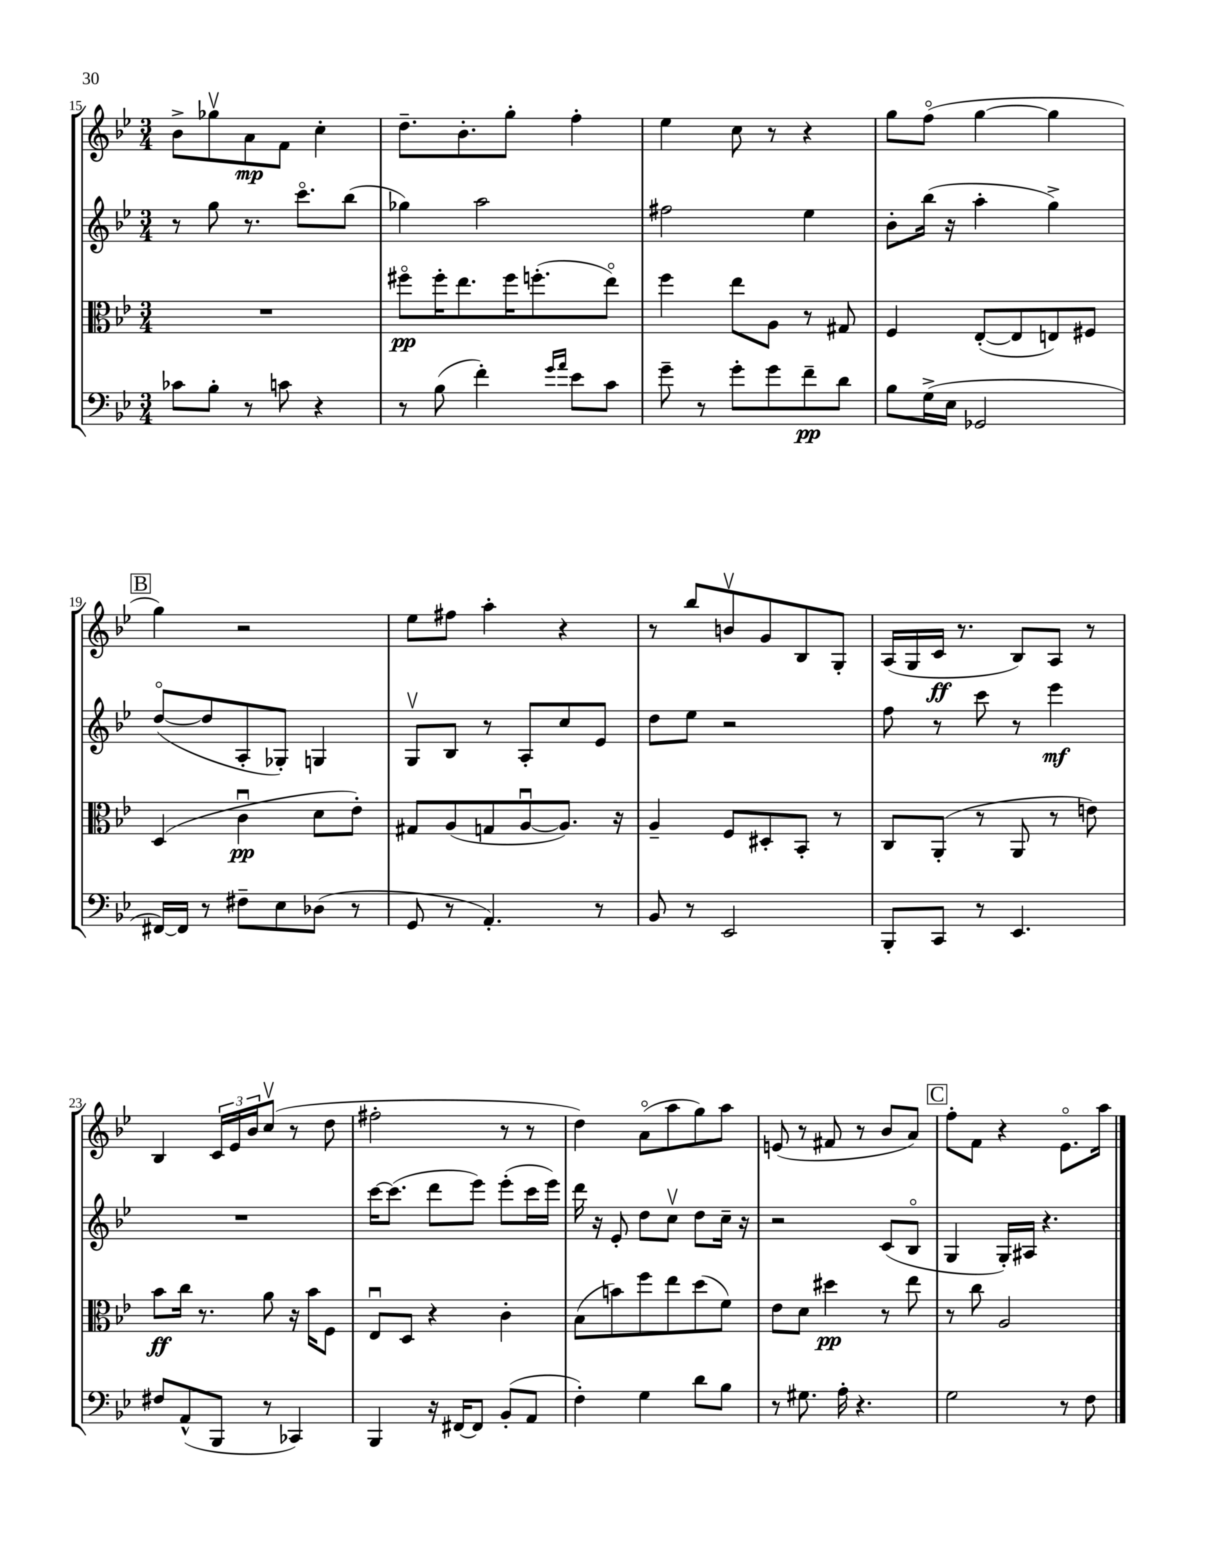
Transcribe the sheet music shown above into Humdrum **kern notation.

**kern	**dynam	**kern	**dynam	**kern	**dynam	**kern	**dynam
*part4	*part4	*part3	*part3	*part2	*part2	*part1	*part1
*staff4	*staff4	*staff3	*staff3	*staff2	*staff2	*staff1	*staff1
*clefF4	*	*clefC3	*	*clefG2	*	*clefG2	*
*k[b-e-]	*	*k[b-e-]	*	*k[b-e-]	*	*k[b-e-]	*
*M3/4	*	*M3/4	*	*M3/4	*	*M3/4	*
=15	=15	=15	=15	=15	=15	=15	=15
8c-X\L	.	2.r	.	8r	.	8b-^\L	.
8B-'\J	.	.	.	8gg\	.	8gg-Xv\	.
8r	.	.	.	8.r	.	8a\	mp
8cn\	.	.	.	.	.	8f\J	.
.	.	.	.	8.ccc\L	.	.	.
4r	.	.	.	.	.	4cc'\	.
.	.	.	.	(8bb-\J	.	.	.
=16	=16	=16	=16	=16	=16	=16	=16
8r	.	8ff#X\L	pp	4gg-X\)	.	8.dd~\L	.
(8B-\	.	16ff#'\K	.	.	.	.	.
.	.	8.ee-\	.	.	.	8.b-'\	.
4f'\)	.	.	.	2aa\	.	.	.
.	.	16ff#\K	.	.	.	8gg'\J	.
.	.	(8.ffn'\	.	.	.	.	.
16qqg/LL	.	.	.	.	.	.	.
16qqa/JJ	.	.	.	.	.	.	.
8e-\L	.	.	.	.	.	4ff'\	.
8c\J	.	8ee-\J)	.	.	.	.	.
=17	=17	=17	=17	=17	=17	=17	=17
8g~\	.	4ff\	.	2ff#X\	.	4ee-\	.
8r	.	.	.	.	.	.	.
8g'\L	.	8ee-\L	.	.	.	8cc\	.
8g\	.	8A\J	.	.	.	8r	.
8f~\	pp	8r	.	4ee-\	.	4r	.
8d\J	.	8G#X/	.	.	.	.	.
=18	=18	=18	=18	=18	=18	=18	=18
8B-\L	.	4F/	.	8b-'\L	.	8gg\L	.
(16G^\L	.	.	.	(16bb-\Jk	.	(8ff\J	.
16E-\JJ	.	.	.	16r	.	.	.
2GG-X/	.	([8E-'/L	.	4aa'\	.	[4gg\	.
.	.	8E-/]	.	.	.	.	.
.	.	8En/)	.	4gg^\)	.	4gg\]	.
.	.	8F#X/J	.	.	.	.	.
!!LO:LB:g=z
!!LO:REH:place=s1:t=B
=19	=19	=19	=19	=19	=19	=19	=19
[16FF#X/LL)	.	(4D/	.	([8dd/L	.	4gg\)	.
16FF#/JJ]	.	.	.	.	.	.	.
8r	.	.	.	8dd/]	.	.	.
8F#X~\L	.	4cu\	pp	8A'/	.	2r	.
8E-\	.	.	.	8G-X'/J)	.	.	.
(8D-X\J	.	8d\L	.	4Gn/	.	.	.
8r	.	8e-'\J)	.	.	.	.	.
=20	=20	=20	=20	=20	=20	=20	=20
8GG/	.	8G#X/L	.	8Gv/L	.	8ee-\L	.
8r	.	(8A/	.	8B-/J	.	8ff#X\J	.
4.AA'/)	.	8Gn/	.	8r	.	4aa'\	.
.	.	[8Au/	.	8A'/L	.	.	.
.	.	8.A/J])	.	8cc/	.	4r	.
8r	.	.	.	8e-/J	.	.	.
.	.	16r	.	.	.	.	.
=21	=21	=21	=21	=21	=21	=21	=21
8BB-/	.	4A~/	.	8dd\L	.	8r	.
8r	.	.	.	8ee-\J	.	8bb-/L	.
2EE-/	.	8F/L	.	2r	.	8bnv/	.
.	.	8D#X'/	.	.	.	8g/	.
.	.	8BB-'/J	.	.	.	8B-/	.
.	.	8r	.	.	.	8G'/J	.
=22	=22	=22	=22	=22	=22	=22	=22
8BBB-'/L	.	8C/L	.	8ff\	.	(16A/LL	.
.	.	.	.	.	.	16G/	.
8CC/J	.	(8AA'/J	.	8r	.	16c/JJ	ff
.	.	.	.	.	.	8.r	.
8r	.	8r	.	8ccc\	.	.	.
4.EE-/	.	8AA/	.	8r	.	8B-/L)	.
.	.	8r	.	4eee-\	mf	8A/J	.
.	.	8en\)	.	.	.	8r	.
!!LO:LB:g=z
=23	=23	=23	=23	=23	=23	=23	=23
8F#X/L	.	8b-\L	ff	2.r	.	4B-/	.
(8AA^^/	.	16cc\Jk	.	.	.	.	.
.	.	8.r	.	.	.	.	.
8BBB-/J	.	.	.	.	.	24c/LL	.
.	.	.	.	.	.	24e-/	.
.	.	.	.	.	.	24b-/J	.
8r	.	8a\	.	.	.	(8ccv/J	.
4CC-X/)	.	16r	.	.	.	8r	.
.	.	16b-\KL	.	.	.	.	.
.	.	8F\J	.	.	.	8dd\	.
=24	=24	=24	=24	=24	=24	=24	=24
4BBB-/	.	8E-u/L	.	[16ccc\KL	.	2ff#X'\	.
.	.	.	.	(8.ccc\J]	.	.	.
.	.	8D/J	.	.	.	.	.
16r	.	4r	.	8ddd\L	.	.	.
[16FF#X/KL	.	.	.	.	.	.	.
8FF#/J]	.	.	.	8eee-\J)	.	.	.
(8BB-'/L	.	4c'\	.	(8eee-'\L	.	8r	.
8AA/J	.	.	.	16ccc\L	.	8r	.
.	.	.	.	16eee-\JJ)	.	.	.
=25	=25	=25	=25	=25	=25	=25	=25
4F'\)	.	(8B-\L	.	16ddd\	.	4dd\)	.
.	.	.	.	16r	.	.	.
.	.	8bn\)	.	8e-'/	.	.	.
4G\	.	8ff\	.	8dd\L	.	(8a\L	.
.	.	8ee-\	.	8ccv\J	.	8aa\	.
8d\L	.	(8dd\	.	8dd\L	.	8gg\)	.
8B-\J	.	8f\J)	.	16cc~\Jk	.	8aa\J	.
.	.	.	.	16r	.	.	.
=26	=26	=26	=26	=26	=26	=26	=26
8r	.	8e-\L	.	2r	.	(8en/	.
8.G#X\	.	8d\J	.	.	.	8r	.
.	.	4dd#X\	pp	.	.	8f#X/	.
16A'\	.	.	.	.	.	.	.
4.r	.	.	.	.	.	8r	.
.	.	8r	.	(8c/L	.	8b-/L	.
.	.	8ee-\	.	8B-/J	.	8a/J)	.
!!LO:REH:place=s1:t=C
=27	=27	=27	=27	=27	=27	=27	=27
2G\	.	8r	.	4G/	.	8ff'\L	.
.	.	8cc\	.	.	.	8f\J	.
.	.	2A/	.	16G'/LL)	.	4r	.
.	.	.	.	16A#X/JJ	.	.	.
.	.	.	.	4.r	.	.	.
8r	.	.	.	.	.	8.e-\L	.
8F\	.	.	.	.	.	.	.
.	.	.	.	.	.	16aa\Jk	.
==	==	==	==	==	==	==	==
*-	*-	*-	*-	*-	*-	*-	*-
